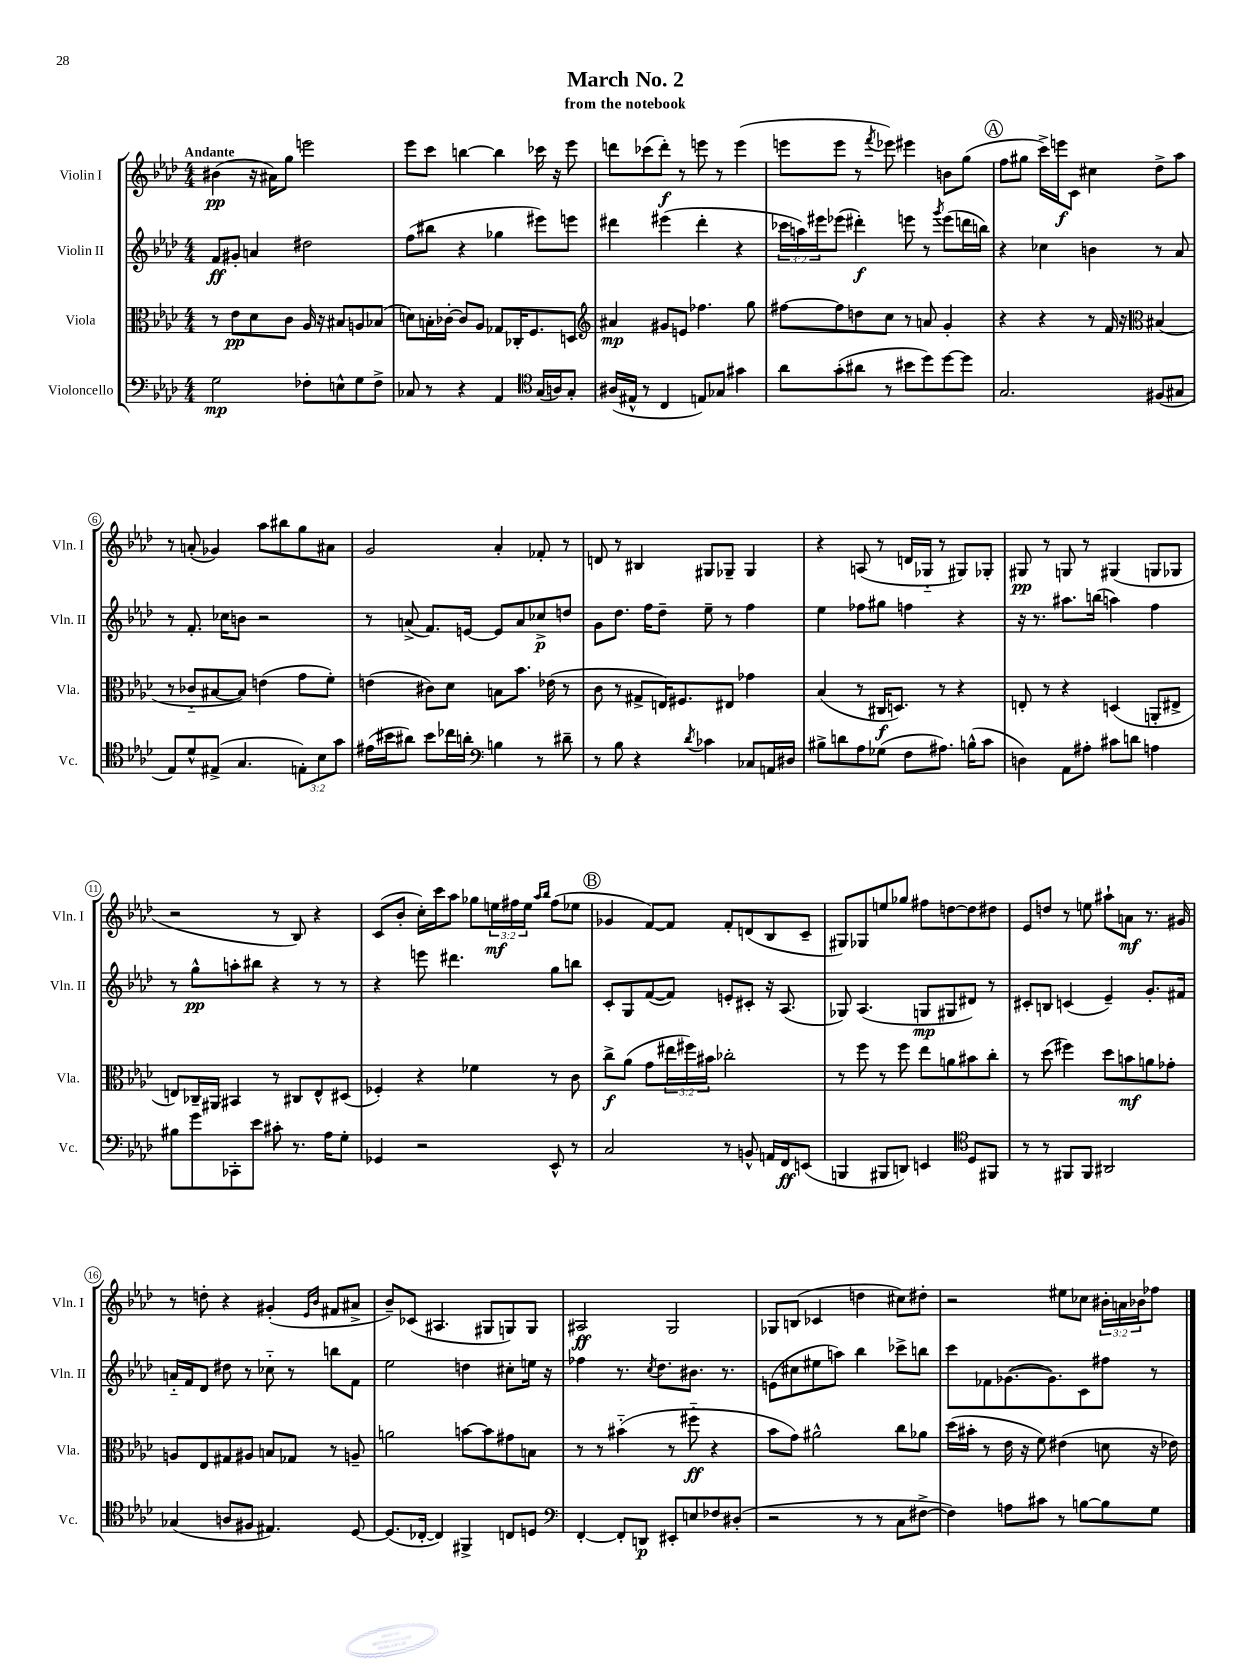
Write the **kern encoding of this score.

**kern	**kern	**kern	**kern
*staff4	*staff3	*staff2	*staff1
*clefF4	*clefC3	*clefG2	*clefG2
*k[b-e-a-d-]	*k[b-e-a-d-]	*k[b-e-a-d-]	*k[b-e-a-d-]
*M4/4	*M4/4	*M4/4	*M4/4
2G	8r	8f	(4b#
.	8e-	8g#'	.
.	8d-	4a	16r
.	.	.	16a#)
.	8c	.	8gg
8F-'	16A-	2dd#	2eee
.	16r	.	.
8E^^	8B#	.	.
8G	8A	.	.
8F-^	(8B-	.	.
=	=	=	=
8C-	8d)	(8ff	8eee-
8r	16B'	8bb#	8ccc
.	[16c-'	.	.
4r	8c-]	4r	[4bb
.	8A-	.	.
4AA-	8G-	4gg-	4bb]
.	16C-'	.	.
.	8.F	.	.
*clefC4	*	*	*
(16G	.	8eee#)	16ccc-
16A)	.	.	16r
8G'	8D	8eee	8eee-
=	=	=	=
*	*clefG2	*	*
(16A#	4a#	4ddd#	8ddd
16E#^^	.	.	.
8r	.	.	(8ccc-
4C	8g#	(4eee#	8ddd')
.	8e	.	8r
8E)	4.ff-	4ddd#'	8eee
8G-	.	.	8r
4g#	.	4r	(4eee
.	8gg	.	.
=	=	=	=
8a-	[8ff#	24ccc-	8eee
.	.	24aa)	.
.	.	24eee#	.
(8g'	8ff#]	(8eee-	8eee
8a#	8dd	4ddd#')	8r
.	.	.	8qfff
8r	8cc	.	8eee-)
8b#	8r	8eee	4eee#
8dd-)	8a	8r	.
.	.	8qggg	.
[8dd-	4g'	(8eee	8b
8dd-]	.	16ddd	(8gg
.	.	16bb)	.
=	=	=	=
2.G	4r	4r	8ff
.	.	.	8gg#
.	4r	4cc-	16ccc^)
.	.	.	16eee
.	.	.	8c
.	8r	4b	4cc#
.	16f	.	.
.	16r	.	.
*	*clefC3	*	*
(8F#	(4B#	8r	8dd-^
8G#	.	8a-	8aa-
=	=	=	=
8E-)	8r	8r	8r
8d-^^	8c-'~	8.f'	(8a'
(8E#^	[8B#	.	4g-)
.	.	16cc-	.
4.G	8B#])	8b	.
.	(4e	2r	8aa-
.	.	.	8bb#
12E')	8g	.	8gg
12B-	.	.	.
.	8f')	.	8a#
12g	.	.	.
=	=	=	=
(16e#	(4e	8r	2g
16b#	.	.	.
8a#)	.	(8a^	.
8b#	8c#)	8.f)	.
16cc-	8d-	.	.
16a'	.	[16e	.
*clefF4	*	*	*
4B	8B	8e]	4a-'
.	8.b-	8a	.
8r	.	8cc-^	8f-'
.	(16e-	.	.
8d#~	8r	8dd	8r
=	=	=	=
8r	8c	8g	8d
8B-	8r	8.dd-	8r
4r	8G#^	.	4B#
.	.	16ff	.
.	16E)	8dd-~	.
.	8.F#	.	.
8qd-	.	.	.
4c-	.	8ee-~	8G#
.	8E#	8r	8G-~
8C-	4g-	4ff	4G-
16AA	.	.	.
16D#	.	.	.
=	=	=	=
8B#^	(4B-	4ee-	4r
8d	.	.	.
8A-	8r	8ff-	(8A
(8G-	16C#	8gg#	8r
.	8.D)	.	.
8F	.	4ff	16d
.	.	.	16G-'~
8.A#)	8r	.	8r
.	4r	4r	8G#)
(16B^^	.	.	.
8c	.	.	8G-'
=	=	=	=
4D)	8E'	16r	8G#
.	.	8.r	.
.	8r	.	8r
8AA-	4r	8.aa#	8G
8A#'	.	.	8r
.	.	(16bb	.
8c#	(4D	4aa)	(4G#
8d	.	.	.
4A	8AA'	4ff	8G
.	8E#^	.	8G-
=	=	=	=
8B#	8E)	8r	2r
8g	16C-~	8gg^^	.
.	16AA#	.	.
8CC-'	4BB#	8aa'	.
8e-	.	8bb#	.
8c#'	8r	4r	8r
8.r	8C#	.	8B-)
.	8E^^	8r	4r
16A-	.	.	.
8G'	(8D#	8r	.
=	=	=	=
4GG-	4F-')	4r	(8c
.	.	.	8b-'
2r	4r	8eee	16cc')
.	.	.	16ccc
.	.	4.ddd#	8aa-
.	4f-	.	8gg-
.	.	.	24ee
.	.	.	24ff#
.	.	.	24ee
.	.	.	16qqaa-
.	.	.	16qqbb-
8EE-^^	8r	8gg	(8ff#
8r	8c	8bb	8ee-
=	=	=	=
2C	8cc^	8c'	4g-
.	(8a-	8G	.
.	8g	([8f	[8f)
.	24ee#	8f])	8f]
.	24ff#)	.	.
.	24b#	.	.
8r	2cc-'	8e'	8f'
8BB^^	.	8c#'	(8d
16AA	.	16r	8B-
16FF	.	(8.A-	.
(8EE	.	.	8c~
=	=	=	=
4BBB	8r	8G-)	8G#)
.	8ff	(4.A-	8G-
8BBB#	8r	.	8ee
8DD)	8ff	.	8gg-
4EE	8ee-	8G	8ff#
.	8a	8G#	[8dd
*clefC4	*	*	*
8D-	8b#	8d#)	8dd]
8FF#	8cc'	8r	8dd#
=	=	=	=
8r	8r	8c#'	8e-
8r	(8dd-	8B	8dd
8FF#	4ff#)	(4c	8r
8FF#	.	.	8ee
2AA#	8dd-	4e-~)	8aa#`
.	8b	.	8a
.	8a	8.g'	8.r
.	8g-'	.	.
.	.	16f#	16g#
=	=	=	=
(4G-	8A	16a'~	8r
.	.	16f	.
.	8E-	8d-	8dd'
8A	8G#	8dd#	4r
8F#	8A#	8r	.
4.E#)	8B	8cc-'~	(4g#'
.	8G-	8r	.
.	.	.	16qqe-
.	.	.	16qqb-
.	8r	8bb	8f#
[8D-	8A~	8f	8a#^
=	=	=	=
(8.D-]	2a	2ee-	8b-~)
.	.	.	(8c-
[16C-'	.	.	.
4C-])	.	.	4.A#
4FF#^	[8b	4dd	.
.	8b]	.	8G#
8C	8g#	8cc#'	8G)
8D	8B	16ee	8G
.	.	16r	.
=	=	=	=
*clefF4	*	*	*
[4FF'	8r	4ff-	2A#
.	8r	.	.
8FF']	(4b#'~	8.r	.
8DD	.	.	.
.	.	8qcc	.
.	.	8.dd-	.
8EE#'	8r	.	2G
8E	8ff#'~	8.b#	.
8F-	4r	.	.
.	.	8.r	.
(8D#'	.	.	.
=	=	=	=
2r	8b-	(8e	8G-
.	8g)	8cc#	(8B
.	2a#^^	8ee#	4c-
.	.	8aa)	.
8r	.	4bb-	4dd
8r	.	.	.
8C	8cc	8ccc-^	8cc#)
[8F#^	8a-	8bb	8dd#'
=	=	=	=
4F#])	(16dd-	8ccc	2r
.	16b#'	.	.
.	8r	8f-	.
8A	16e-	([8.g-	.
.	16r	.	.
8c#	8f)	.	.
.	.	8.g-])	.
8r	(4e#	.	8ee#
[8B	.	8c	8cc-
8B]	8d	8ff#	24b#'
.	.	.	24a
.	.	.	24b-
8G	16r	8r	8ff-
.	16e-)	.	.
==	==	==	==
*-	*-	*-	*-
